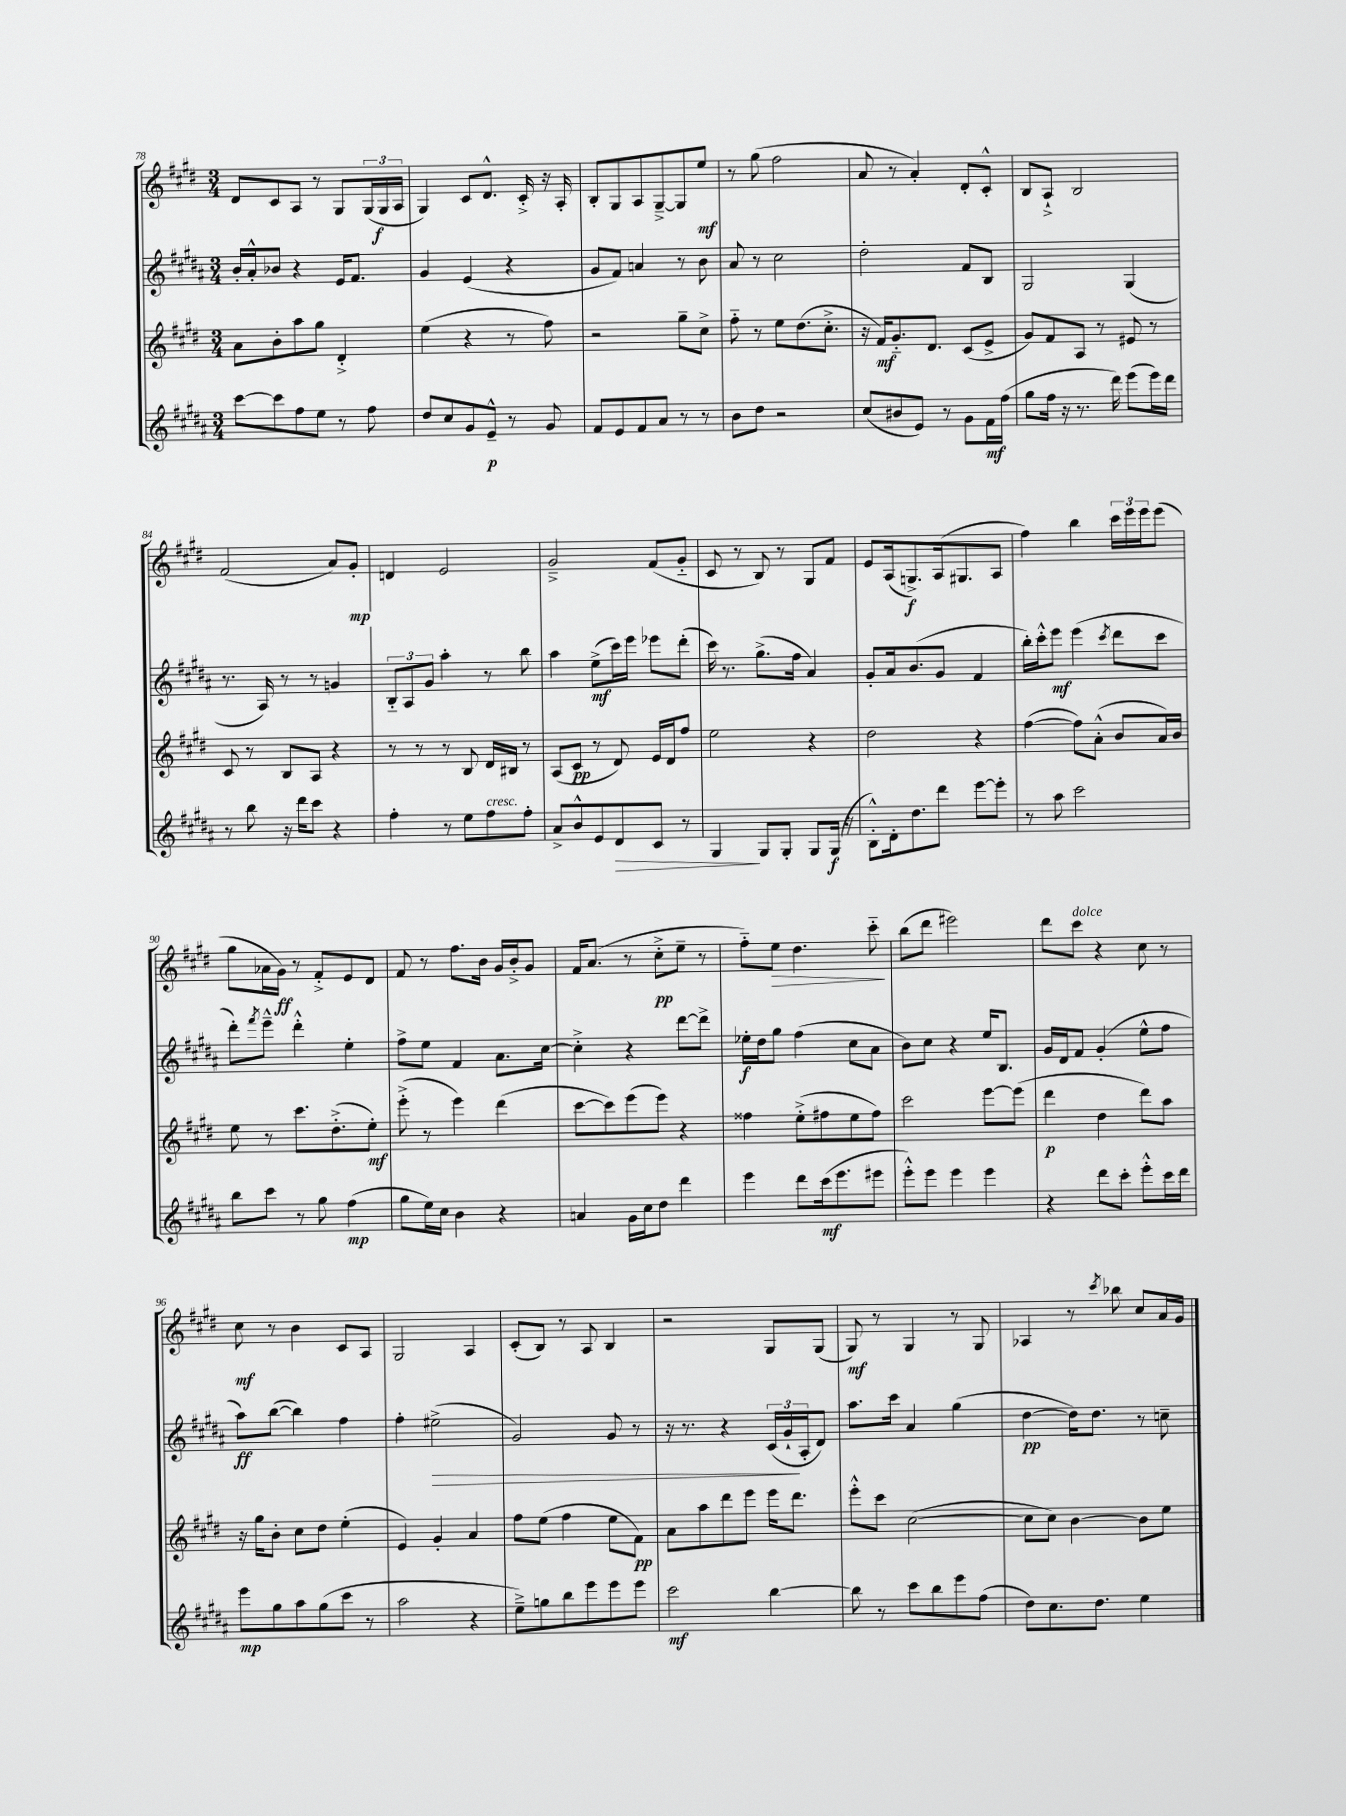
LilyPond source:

<<
\new StaffGroup <<
\new Staff = "s0" {
    \clef treble \key e \major \numericTimeSignature \time 3/4
    dis'8 cis'8 a8 r8 gis8 \tuplet 3/2 { gis16( gis16\f a16 } |
    gis4) cis'8 dis'8.-^ cis'16-.-> r16 a16-. |
    b8-. gis8 a8 gis8~---> gis8 e''8\mf |
    r8 gis''8( fis''2 |
    a'8 r8 a'4-.) dis'8-. cis'8-.-^ |
    b8 a8-!-> b2 |
    fis'2( a'8) gis'8-.\mp |
    d'4 e'2 |
    gis'2---> fis'8( gis'8-_ |
    cis'8 r8 b8) r8 gis8 fis'8 |
    e'8 a16( g8.->\f) a16( gis8. a8 |
    fis''4) b''4 \tuplet 3/2 { cis'''16 e'''16 e'''16 } e'''8( |
    gis''8 aes'16 gis'16\ff) r8 fis'8-.-> e'8 dis'8 |
    fis'8 r8 fis''8. b'16 gis'16 b'16-.-> gis'8 |
    fis'16 a'8.( r8 cis''8-.->\pp e''8-- r8 |
    fis''8-_) e''8\> dis''4. cis'''8-_\! |
    b''8( dis'''8 eis'''2) |
    dis'''8 cis'''8^\markup { \italic "dolce" } r4 cis''8 r8 |
    cis''8\mf r8 b'4 cis'8 a8 |
    gis2 a4 |
    cis'8-.( b8) r8 a8 b4 |
    r2 gis8 gis8( |
    gis8\mf) r8 gis4 r8 gis8 |
    aes4 r8 \acciaccatura { cis'''8 } bes''8 cis''8 a'16 gis'16 \bar "|." |
}
\new Staff = "s1" {
    \clef treble \key b \major \numericTimeSignature \time 3/4
    b'16-. ais'16-.-^ bes'8 r4 e'16 fis'8. |
    gis'4 e'4( r4 |
    gis'8 fis'8) a'4 r8 b'8 |
    ais'8 r8 cis''2 |
    dis''2-. fis'8 b8 |
    gis2 gis4( |
    r8. ais16) r8 r8 g'4 |
    \tuplet 3/2 { b8-_ ais8 gis'8 } ais''4-. r8 b''8 |
    ais''4 e''8->\mf( cis'''16) e'''16 ees'''8 dis'''8-.( |
    cis'''16) r8. gis''8.->( fis''16 ais'4) |
    gis'8-. ais'16 b'8.( gis'8 fis'4 |
    b''16-.) cis'''16-.-^ e'''8\mf e'''4( \acciaccatura { cis'''8 } dis'''8 cis'''8 |
    dis'''8-.) \acciaccatura { fis'''8 } e'''8---^ dis'''4-.-^ e''4-. |
    fis''8-> e''8 fis'4 ais'8. cis''16~ |
    cis''4-.-> r4 dis'''8~ dis'''8-> |
    ees''16-.\f dis''16 gis''8 fis''4( cis''8 ais'8 |
    b'8) cis''8 r4 e''16 b8. |
    gis'16 dis'16 fis'8 gis'4-.( e''8-^ fis''8 |
    ais''8\ff) b''8~( b''4) fis''4 |
    fis''4-. eis''2->\>( |
    gis'2) gis'8 r8 |
    r16 r8. r4 \tuplet 3/2 { cis'16( gis'16-!\! ais16-. } dis'8) |
    ais''8. cis'''16 ais'4 gis''4( |
    dis''4~\pp dis''16) dis''8. r8 c''8-- \bar "|." |
}
\new Staff = "s2" {
    \clef treble \key e \major \numericTimeSignature \time 3/4
    a'8 b'8-. a''8 gis''8 dis'4-.-> |
    e''4( r4 r8 fis''8) |
    r2 gis''8-- cis''8-> |
    fis''8-_ r8 e''8 dis''8.( cis''8.-.-> |
    r16 fis'16\mf) gis'8.-_ dis'8. cis'8( e'8-> |
    gis'8) fis'8 a8 r8 eis'8 r8 |
    cis'8 r8 b8 a8 r4 |
    r8 r8 r8 b8 dis'16 bis16 r8 |
    a8( cis'8\pp r8 dis'8) e'16 dis'16 fis''8 |
    e''2 r4 |
    dis''2 r4 |
    fis''4~( fis''8) a'8-.-^( b'8 a'16) b'16 |
    e''8 r8 cis'''8. dis''8.-.->( e''8-.\mf) |
    e'''8-.->( r8 e'''4) dis'''4( |
    cis'''8~ cis'''8) e'''8( e'''8) r4 |
    fisis''4 e''8-.->( fis''8 e''8 fis''8) |
    cis'''2 e'''8~ e'''8( |
    dis'''4\p dis''4 dis'''8) a''8 |
    r16 gis''16 b'8-. cis''8 dis''8 e''4-.( |
    e'4) gis'4-. a'4 |
    fis''8 e''8( fis''4 e''8 fis'8\pp) |
    a'8 a''8 dis'''8 e'''8 e'''16 dis'''8. |
    e'''8-.-^ cis'''8 cis''2~( |
    cis''8 cis''8) b'4~ b'8 e''8 \bar "|." |
}
\new Staff = "s3" {
    \clef treble \key b \major \numericTimeSignature \time 3/4
    cis'''8~ cis'''8 fis''8 e''8 r8 fis''8 |
    dis''8 cis''8 gis'8 e'8---^\p r8 gis'8 |
    fis'8 e'8 fis'8 ais'8 r8 r8 |
    b'8 dis''8 r2 |
    cis''8( bis'8 e'8) r8 gis'8 fis'16\mf fis''16( |
    gis''8 fis''16 r16 r8. dis'''16) e'''8( e'''16) dis'''16 |
    r8 b''8 r16 dis'''16 cis'''8 r4 |
    fis''4-. r8 e''8 fis''8^\markup { \italic "cresc." } fis''8-. |
    ais'8-> b'8-^ e'8 dis'8\> cis'8 r8 |
    gis4\! gis8 gis8-. gis8 gis16\f( r16 |
    b8-.-^) dis'16-. dis''8. dis'''8 e'''8~ e'''8-. |
    r8 ais''8 cis'''2 |
    b''8 cis'''8 r8 gis''8 fis''4\mp( |
    gis''8 e''16) cis''16 b'4 r4 |
    a'4 gis'16 cis''16 dis''8 dis'''4 |
    e'''4 dis'''8 cis'''16\mf( e'''8. eis'''8 |
    e'''8-.-^) e'''8 e'''4 e'''4 |
    r4 dis'''8 cis'''8-. e'''8-.-^ cis'''16 dis'''16 |
    e'''8\mp gis''8 ais''8 gis''8( cis'''8 r8 |
    ais''2 r4 |
    e''8--->) g''8 b''8 e'''8 e'''8 e'''8 |
    cis'''2\mf b''4~ |
    b''8 r8 cis'''8 b''8 e'''8 fis''8( |
    dis''8) cis''8. dis''8. e''4 \bar "|." |
}
>>
>>
\layout { \context { \Score currentBarNumber = #78 } }
